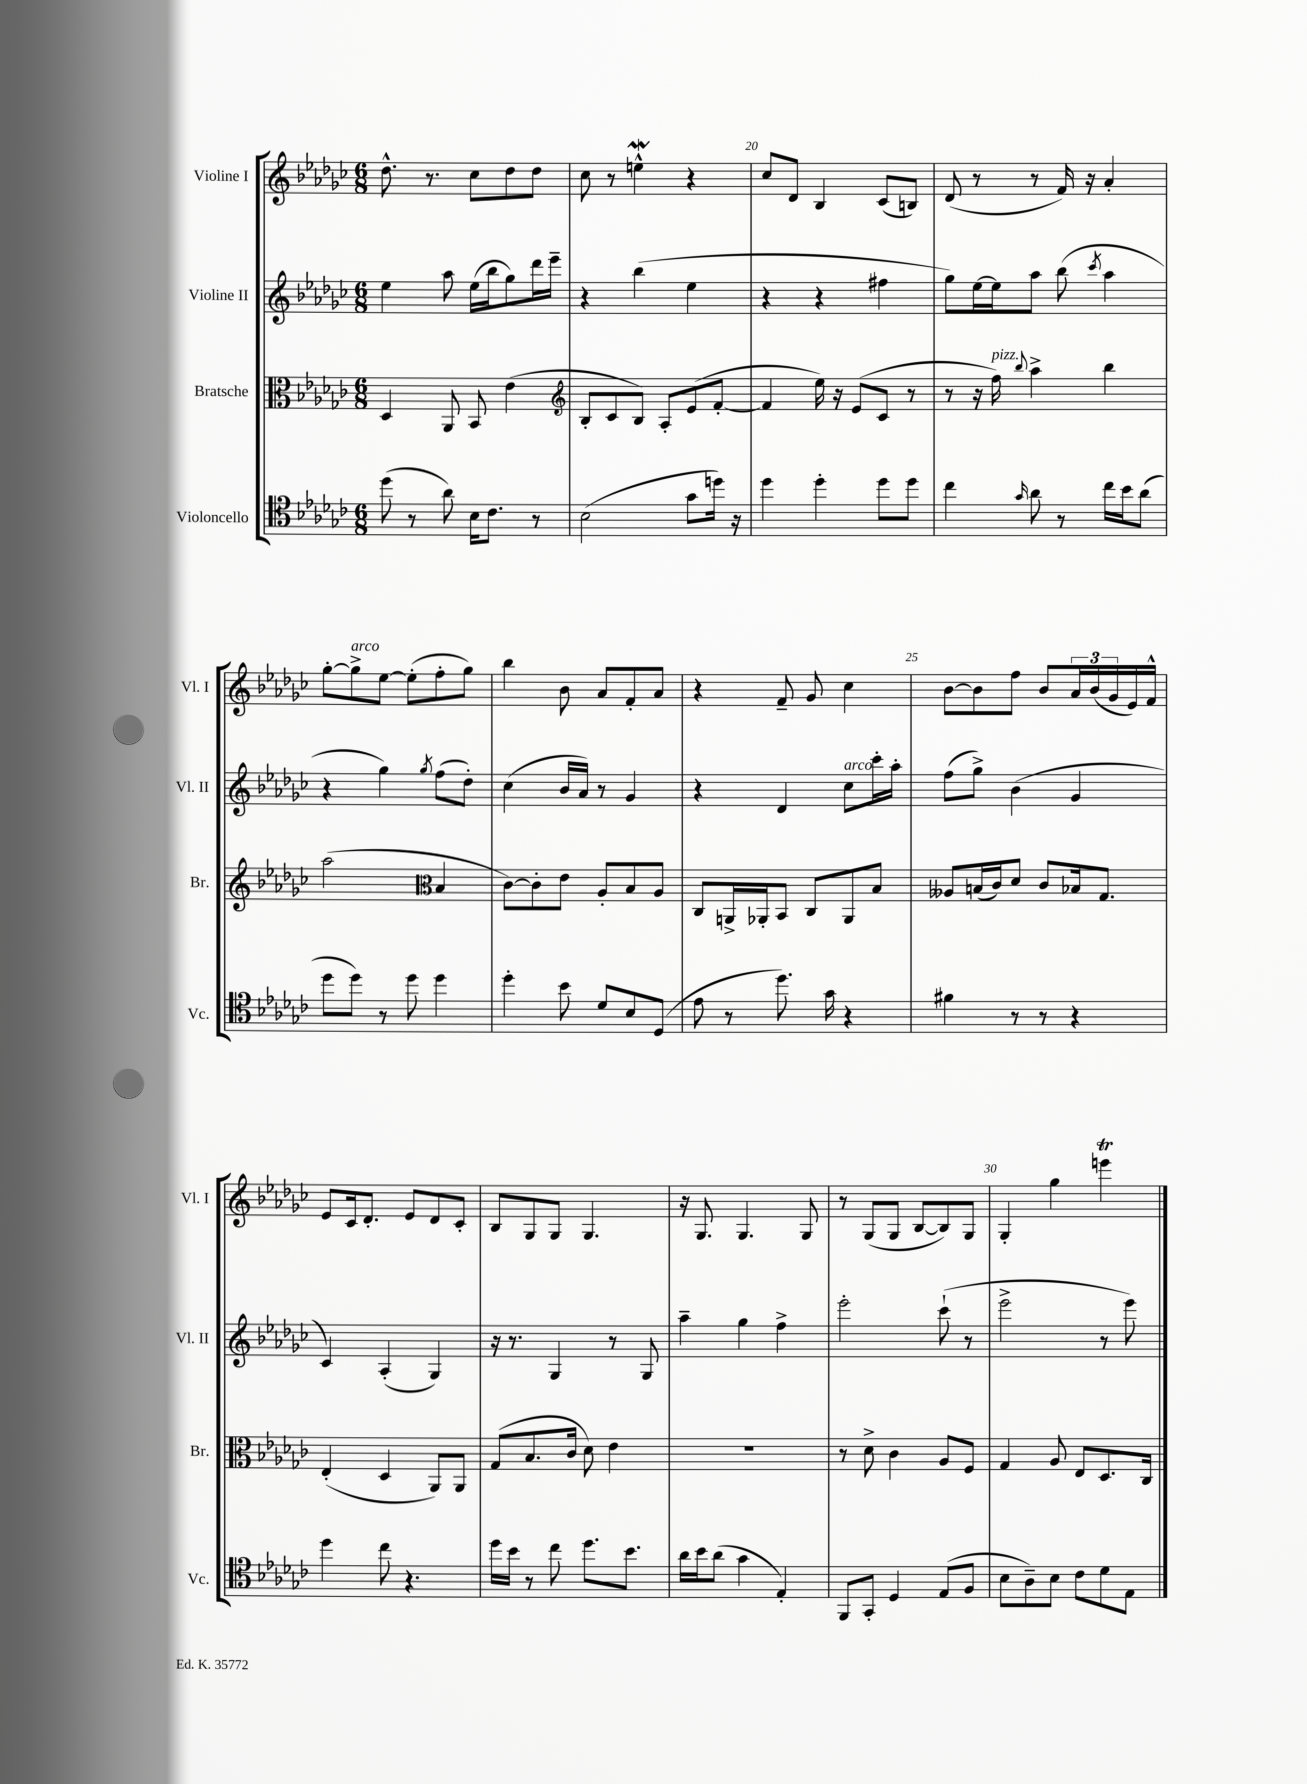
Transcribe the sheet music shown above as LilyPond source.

<<
\new StaffGroup <<
\new Staff = "s0" \with { instrumentName = "Violine I" shortInstrumentName = "Vl. I" } {
    \clef treble \key ges \major \numericTimeSignature \time 6/8
    des''8.-^ r8. ces''8 des''8 des''8 |
    ces''8 r8 e''4-^\mordent r4 |
    ces''8 des'8 bes4 ces'8( b8) |
    des'8( r8 r8 f'16) r16 aes'4-. |
    ges''8~-. ges''8->^\markup { \italic "arco" } ees''8~ ees''8-.( f''8-. ges''8) |
    bes''4 bes'8 aes'8 f'8-. aes'8 |
    r4 f'8-- ges'8 ces''4 |
    bes'8~ bes'8 f''8 bes'8 \tuplet 3/2 { aes'16 bes'16( ges'16 } ees'16) f'16-^ |
    ees'8 ces'16 des'8.-. ees'8 des'8 ces'8-. |
    bes8 ges8 ges8 ges4. |
    r16 ges8. ges4. ges8 |
    r8 ges8( ges8 bes8~ bes8) ges8 |
    ges4-. ges''4 e'''4\trill \bar "|." |
}
\new Staff = "s1" \with { instrumentName = "Violine II" shortInstrumentName = "Vl. II" } {
    \clef treble \key ges \major \numericTimeSignature \time 6/8
    ees''4 aes''8 ees''16( bes''16 ges''8) des'''16 ees'''16-- |
    r4 bes''4( ees''4 |
    r4 r4 fis''4 |
    ges''8) ees''16~ ees''16 aes''8 bes''8( \acciaccatura { ces'''8 } aes''4 |
    r4 ges''4) \acciaccatura { ges''8 } f''8( des''8-.) |
    ces''4( bes'16 aes'16) r8 ges'4 |
    r4 des'4 ces''8^\markup { \italic "arco" } ces'''16-. aes''16-. |
    f''8( ges''8->) bes'4( ges'4 |
    ces'4) aes4-.( ges4) |
    r16 r8. ges4 r8 ges8 |
    aes''4-- ges''4 f''4-> |
    ees'''2-. ces'''8-!( r8 |
    ees'''2-> r8 ees'''8) \bar "|." |
}
\new Staff = "s2" \with { instrumentName = "Bratsche" shortInstrumentName = "Br." } {
    \clef alto \key ges \major \numericTimeSignature \time 6/8
    des4 aes,8 bes,8 ees'4( |
    \clef treble bes8-. ces'8 bes8) aes8-. ees'8( f'8~-. |
    f'4 ees''16) r16 ees'8( ces'8 r8 |
    r8 r16 f''16^\markup { \italic "pizz." }) \appoggiatura { bes''8 } aes''4-> bes''4 |
    aes''2( \clef alto bes4 |
    ces'8~) ces'8-. ees'8 aes8-. bes8 aes8 |
    ces8 a,16-> aes,16-. bes,8 ces8 aes,8 bes8 |
    aeses8 b16( ces'16) des'8 ces'8 bes16 ges8. |
    ees4-.( des4 aes,8) aes,8 |
    ges8( bes8. ces'16 des'8) ees'4 |
    R2. |
    r8 des'8-> ces'4 aes8 f8 |
    ges4 aes8 ees8 des8. ces16 \bar "|." |
}
\new Staff = "s3" \with { instrumentName = "Violoncello" shortInstrumentName = "Vc." } {
    \clef tenor \key ges \major \numericTimeSignature \time 6/8
    des''8( r8 aes'8) bes16 ces'8. r8 |
    bes2( ges'8 d''16) r16 |
    des''4 des''4-. des''8 des''8 |
    ces''4 \grace { ges'16 } aes'8 r8 ces''16 bes'16 aes'8( |
    des''8 des''8) r8 des''8 des''4 |
    des''4-. bes'8 des'8 bes8 des8( |
    ees'8 r8 des''8.) ges'16 r4 |
    fis'4 r8 r8 r4 |
    des''4 ces''8 r4. |
    des''16 bes'16 r8 ces''8 des''8. bes'8. |
    aes'16 bes'16 aes'8( ges'4 ees4-.) |
    f,8 ges,8-. des4 ees8( f8 |
    bes8 aes8--) bes8 ces'8 des'8 ees8 \bar "|." |
}
>>
>>
\layout { \context { \Score currentBarNumber = #18 \override BarNumber.break-visibility = ##(#f #t #t) barNumberVisibility = #(every-nth-bar-number-visible 5) } }
